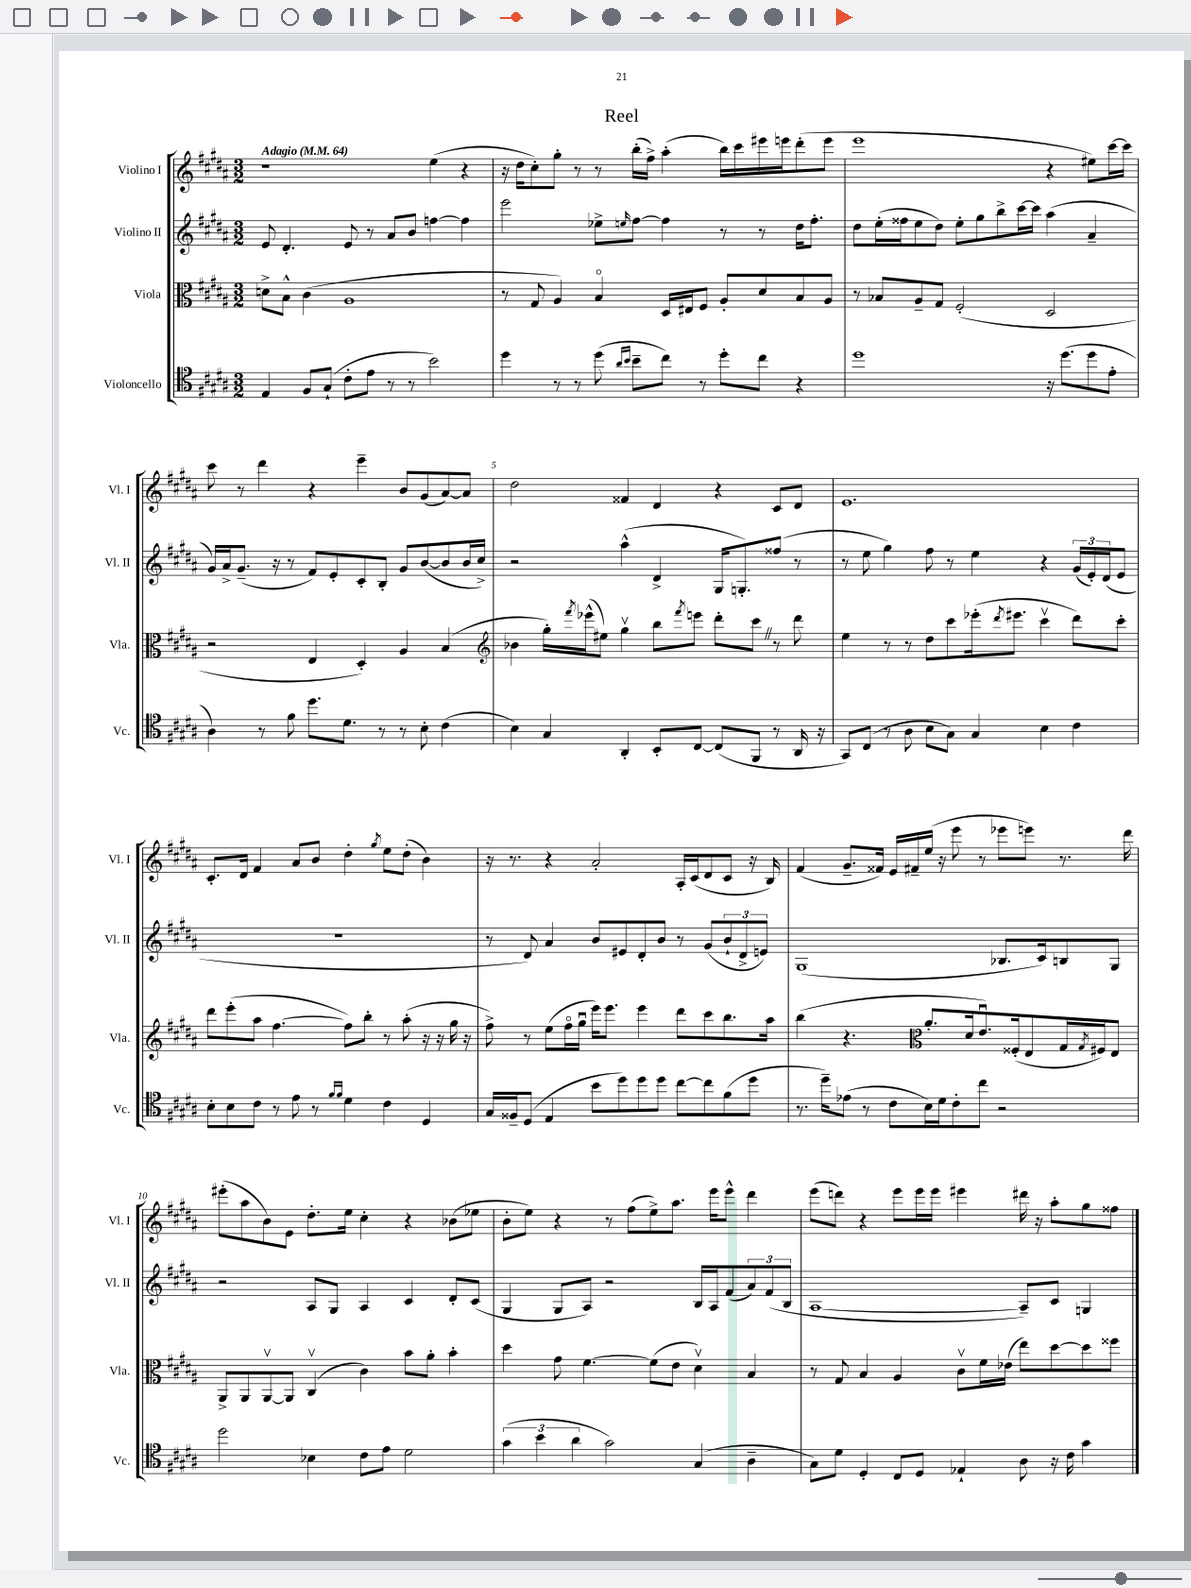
\header { title = "Reel" }
<<
\new StaffGroup <<
\new Staff = "s0" \with { instrumentName = "Violino I" shortInstrumentName = "Vl. I" } {
    \clef treble \key b \major \numericTimeSignature \time 3/2 \tempo "Adagio" 4 = 64
    r1 e''4( r4 |
    r16 dis''16 cis''8-.) gis''8-. r8 r8 b''16-.( fis''16->) ais''4-.( b''16) cis'''16 eis'''16 e'''16 dis'''8-.( e'''8 |
    e'''1 r4 eis''8) cis'''16~ cis'''16 |
    cis'''8 r8 dis'''4 r4 e'''4-- b'8 gis'8( ais'8~) ais'8 |
    dis''2 fisis'4 dis'4 r4 cis'8 dis'8 |
    e'1. |
    cis'8.-. dis'16 fis'4 ais'8 b'8 dis''4-. \acciaccatura { gis''8 } e''8 dis''8-.( b'4) |
    r16 r8. r4 ais'2-. ais16-. cis'16( dis'8 cis'8 r16 b16) |
    fis'4( gis'8.-- fisis'16) e'16 fis'16-- e''16( r16 e'''8 r8 ees'''8 e'''8) r8. dis'''16 |
    eis'''8-.( ais''8 b'8) e'8 dis''8.-. e''16 cis''4-. r4 bes'8( ees''8 |
    b'8-. e''8) r4 r8 fis''8( e''8->) ais''8. e'''16 e'''8-^ dis'''4 |
    e'''8( d'''8) r4 e'''8 e'''16 e'''16 eis'''4 dis'''16 r16 ais''8-. gis''8 fisis''8 \bar "|." |
}
\new Staff = "s1" \with { instrumentName = "Violino II" shortInstrumentName = "Vl. II" } {
    \clef treble \key b \major \numericTimeSignature \time 3/2
    e'8 dis'4.-. e'8 r8 ais'8 b'8 f''4~ f''4 |
    e'''2 ees''8-> \grace { e''16 } fis''8~ fis''4 r8 r8 dis''16 fis''8.-. |
    dis''8 e''16-.( fisis''16 e''8 dis''8) e''8-. gis''8 b''8-> cis'''16~ cis'''16 ais''4( ais'4-- |
    gis'16) ais'16-> gis'8.--( r16 r8 fis'8) e'8-. cis'8-. b8-. gis'8 b'8~( b'8 b'16 cis''16->) |
    r2 ais''4-^( dis'4-> gis16 g8.-.) fisis''8( r8 |
    r8 e''8 gis''4) fis''8 r8 e''4 r4 \tuplet 3/2 { gis'16( e'16-.) dis'16( } e'8 |
    R1. |
    r8 dis'8) ais'4 b'8 eis'8 dis'8-. b'8 r8 gis'8( \tuplet 3/2 { b'8-! dis'8-> e'8) } |
    gis1( bes8. cis'16) b8 gis8 |
    r2 ais8 gis8 ais4 cis'4 dis'8-. cis'8( |
    gis4 gis8 ais8) r2 b16 ais16 fis'8( \tuplet 3/2 { ais'8) fis'8( b8 } |
    ais1~ ais8--) cis'8 g4 \bar "|." |
}
\new Staff = "s2" \with { instrumentName = "Viola" shortInstrumentName = "Vla." } {
    \clef alto \key b \major \numericTimeSignature \time 3/2
    d'8-> b8-^ cis'4( ais1 |
    r8 gis8 ais4) b4\flageolet dis16 eis16 fis8 ais8-. dis'8 b8 ais8 |
    r8 bes8 ais8-- gis8 fis2-.( dis2 |
    r2 e4 dis4-.) ais4 b4( |
    \clef treble bes'4 gis''16-.) \acciaccatura { fis'''8 } ees'''16-^( eis''8) gis''4\upbow b''8 \acciaccatura { fis'''8 } e'''8 dis'''8-. cis'''8 \once \override BreathingSign.text = \markup { \musicglyph "scripts.caesura.straight" } \breathe r8 dis'''8 |
    e''4 r8 r8 dis''8 cis'''8 ees'''16-.( \acciaccatura { dis'''8 } eis'''8. cis'''4\upbow dis'''8) cis'''8-. |
    dis'''8 e'''8-.( ais''8 fis''4.~ fis''8) b''8-. r8 ais''8-.( r16 r16 gis''16 r16 |
    fis''8->) r8 e''8( fis''16\flageolet gis''16\downbow e'''16) e'''8. e'''4 dis'''8 cis'''8 b''8. ais''16 |
    b''4( r4. \clef alto ais'8.-. dis'16 e'8.\downbow) fisis16-.( e8 gis16 \acciaccatura { gis8 } fis16) e8 |
    ais,8-> ais,8 ais,8~\upbow ais,8 cis4\upbow( cis'4) b'8 ais'8-. b'4-. |
    dis''4 gis'8 fis'4.~ fis'8( e'8 dis'4\upbow) b4 |
    r8 gis8 b4 ais4 cis'8\upbow fis'16 ees'16( e''8) dis''8~ dis''8 fisis''8 \bar "|." |
}
\new Staff = "s3" \with { instrumentName = "Violoncello" shortInstrumentName = "Vc." } {
    \clef tenor \key b \major \numericTimeSignature \time 3/2
    e4 fis8 gis8-!( cis'8-. e'8 r8 r8 b'2) |
    dis''4 r8 r8 dis''8( \grace { ais'16 b'16 } b'8-- cis''8) r8 dis''8-. cis''8 r4 |
    dis''1 r16 dis''8.( dis''8 e'8-. |
    ais4) r8 fis'8 dis''8. dis'8. r8 r8 b8-. cis'4( |
    b4) gis4 ais,4-. b,8-. cis8~ cis8( fis,8 r8 ais,16 r16 |
    gis,8) cis8( r8 ais8 b8 gis8) gis4 b4 cis'4 |
    b8-. b8 cis'8 r8 e'8 r8 \grace { fis'16 fis'16 } dis'4 cis'4 dis4 |
    gis16 fisis16-- dis8( e4 b'8 dis''8) dis''8 dis''8 cis''8~ cis''8 fis'8( dis''8 |
    r8. dis''16--) ees'8( r8 cis'8 b16) dis'16 cis'8-. cis''8 r2 |
    dis''2 bes4 cis'8 e'8 dis'2 |
    \tuplet 3/2 { gis'4( b'4 ais'4 } gis'2) gis4( ais4-- |
    gis8) dis'8 dis4-. cis8 dis8 ees4-! ais8 r16 cis'16 gis'4 \bar "|." |
}
>>
>>
\layout { \context { \Score \override BarNumber.break-visibility = ##(#f #t #t) barNumberVisibility = #(every-nth-bar-number-visible 5) } }
